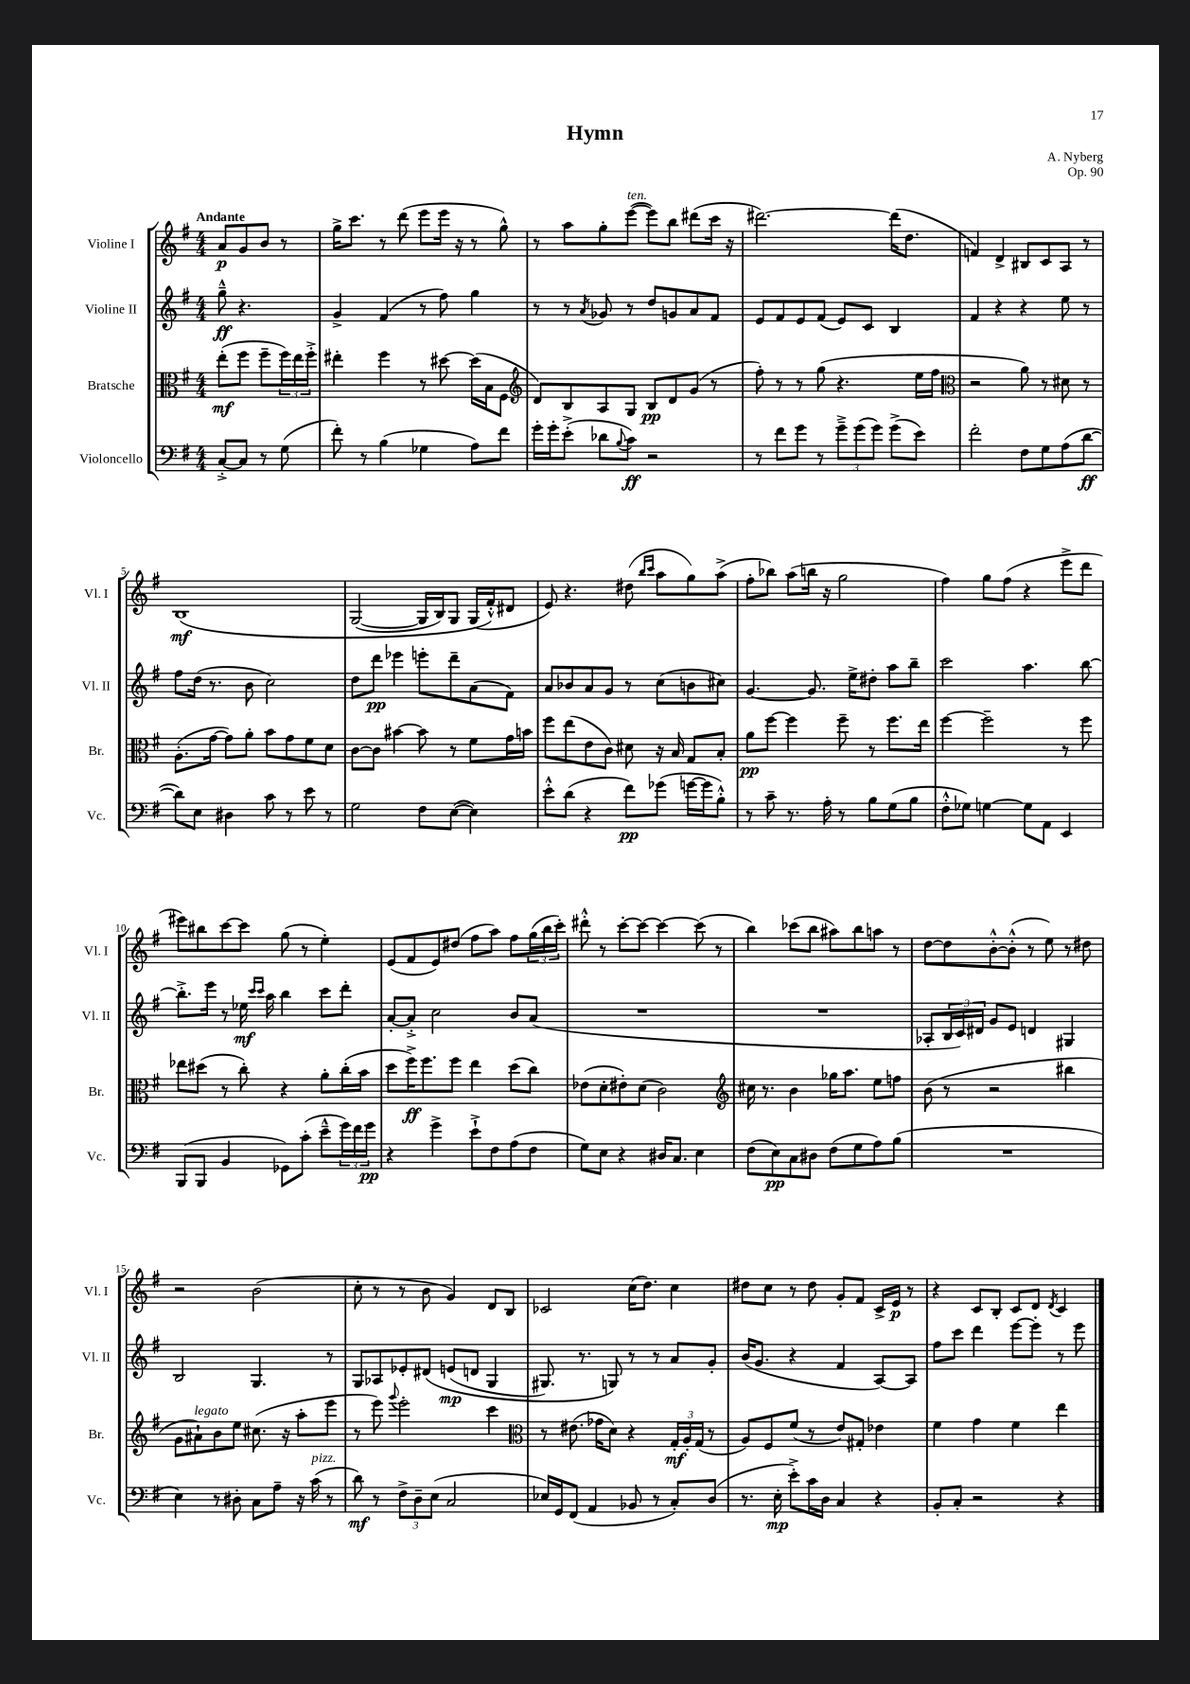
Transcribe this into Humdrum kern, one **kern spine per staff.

**kern	**kern	**kern	**kern
*staff4	*staff3	*staff2	*staff1
*clefF4	*clefC3	*clefG2	*clefG2
*k[f#]	*k[f#]	*k[f#]	*k[f#]
*M4/4	*M4/4	*M4/4	*M4/4
[8C'^	(8ee'	8gg~^^	8a
8C]	8ff#	4.r	8g
8r	8ff#~	.	8b
(8G	24ff#)	.	8r
.	24ee	.	.
.	24ff#'^	.	.
=	=	=	=
8f#')	4ee#'	4g^	16gg^
.	.	.	8.ccc
8r	.	.	.
(4B	4ff#	(4f#	8r
.	.	.	(8ddd
4G-	8r	8r	8eee
.	[8dd#	8ff#)	16eee
.	.	.	16r
8A)	(16dd#]	4gg	8r
.	16B	.	.
8f#	8F#	.	8gg^^)
=	=	=	=
*	*clefG2	*	*
16g'	8d)	8r	8r
16g'	.	.	.
(8e'^	8B	8r	8aa
.	.	8qa	.
8d-	8A	8g-	8gg'
8qqB	.	.	.
8c)	8G	8r	([8eee
2r	8B	8dd	8eee])
.	8d	8g	8bb
.	(8g	8a	(8ddd#
.	8r	8f#	16ccc
.	.	.	16r
=	=	=	=
8r	8ff#')	8e	[2.ddd#)
8f#	8r	8f#	.
8g	8r	8e	.
8r	(8gg	(8f#	.
12g~^	4.r	8e)	.
(12g	.	.	.
.	.	8c	.
12g)	.	.	.
(8g^	.	4B	(16ddd#]
.	.	.	8.dd
8e)	16ee	.	.
.	16ff#	.	.
=	=	=	=
*	*clefC3	*	*
2f#'	2r	4f#	4f)
.	.	4r	4d^
8F#	8a)	4r	8B#
8G	8r	.	8c
(8A	8d#	8ee	8A
[8d	8r	8r	8r
=	=	=	=
8d])	(8.A'	8ff#	&(1B
8E	.	(16dd	.
.	[16g	8.r	.
4D#	8g])	.	.
.	8a'	8b	.
8c	8b	2cc)	.
8r	8g	.	.
8e	8f#	.	.
8r	8d	.	.
=	=	=	=
2G	[8c	8dd	([2G
.	8c]	8ddd	.
.	[4b#	4eee-	.
8F#	8b#]	8eee'	16G]
.	.	.	16B)
([8E	8r	8ddd~	8G
4E])	8f#	(8a	(16G
.	.	.	16f#'^^&)
.	16g	8f#)	8d#
.	16b	.	.
=	=	=	=
8e'^^	8ff#	8a	8e)
(8d	(8ee	8b-	4.r
4r	8e	8a	.
.	8c)	8g	.
8f#)	8d#	8r	(8dd#
.	.	.	16qqbb
.	.	.	16qqccc
(8g-	16r	(8cc	8aa
.	16B	.	.
[16g	8G	8b	8gg)
16g]	.	.	.
8B'^^)	8B'	8cc#)	(8aa^
=	=	=	=
8r	8a	[4.g	8ff#'
8c~	[8ff#	.	8bb-)
8.r	4ff#]	.	(8aa
.	.	8.g]	16bb
16A'	.	.	16r
8r	8ff#~	.	2gg
.	.	16ee^	.
8B	8r	8dd#'	.
(8G	8.ff#	8aa	.
8B	.	8bb~	.
.	16ee	.	.
=	=	=	=
8F#'^^	[4ff#	2ccc	4ff#)
8G-)	.	.	.
[4G	2ff#~]	.	8gg
.	.	.	(8ff#
8G]	.	4.aa	4r
8AA	.	.	.
4EE	8r	.	8eee^
.	8ff#	[8bb	8ddd
=	=	=	=
(8BBB	8ee-	8.bb'^]	8eee#)
8BBB	(8dd#	.	8bb#
.	.	16eee	.
4BB	8r	8r	[8ccc
.	8cc')	16ee-	8ccc]
.	.	16qqccc	.
.	.	16qqccc	.
.	.	16aa	.
8GG-)	4r	4bb	(8gg
(8c'	.	.	8r
8e~^^	8a'	8ccc	4ee')
24g)	(16cc'	8ddd'	.
24f#	.	.	.
.	16b	.	.
24g	.	.	.
=	=	=	=
4r	8dd	[8a'	(8e
.	16ff#^)	8a'^]	8f#
.	8.ff#	.	.
4g^	.	2cc	8e)
.	8ff#	.	(8dd#
8e`^	4ee	.	8ff#
8F#	.	.	8aa)
(8A	(8dd	8b	8ff#
8F#	8cc)	(8a	(24gg
.	.	.	24bb
.	.	.	24ccc')
=	=	=	=
8G)	(8e-	1r	8ddd#'^^
8E	8d'	.	8r
4r	8e#')	.	[8ccc'
.	(8d	.	8ccc_
16D#	2c)	.	4ccc_
8.C	.	.	.
4E	.	.	(8ccc]
.	.	.	8r
=	=	=	=
*	*clefG2	*	*
(8F#	16cc#	1r	4bb)
.	8.r	.	.
8E)	.	.	.
8C	4b	.	(8ccc-
8D#	.	.	8bb
(8F#	16gg-	.	8aa#)
.	8.aa	.	.
8G	.	.	8bb
8A)	8ee	.	8aa
(8B	8ff	.	8r
=	=	=	=
1r	(8b	8A-'	[8dd
.	8r	24B	8dd]
.	.	24c)	.
.	.	24d#	.
.	2r	8g	[8b'^^
.	.	8e	(8b'^^]
.	.	4d	8r
.	.	.	8ee)
.	4bb#	4G#	8r
.	.	.	8dd#
=	=	=	=
4E)	8g	2B	2r
.	8a#`)	.	.
8r	8b	.	.
8D#'	8ee	.	.
8C	(8.cc#	4.G	(2b
8A~	.	.	.
.	16r	.	.
16r	8aa'	.	.
(16c	.	.	.
8r	8eee	8r	.
=	=	=	=
8d)	8r	8G	8cc'
8r	8eee)	8A-	8r
.	8qqggg	.	.
12F#^	2eee'	8e-'	8r
12D~	.	.	.
.	.	&(8d#	8b
(12E	.	.	.
2C	.	(8e	4g)
.	.	8d	.
.	4ccc	4G	8d
.	.	.	8B
=	=	=	=
*	*clefC3	*	*
16E-)	8r	8.G#)	2c-
16GG	.	.	.
(8FF#	(8.e#	.	.
.	.	8.r	.
4AA	.	.	.
.	16g-	.	.
.	8d)	8G&)	.
8BB-	4r	8r	(16cc
.	.	.	8.dd)
8r	.	8r	.
8C')	24G'	8a	4cc
.	24A'	.	.
.	(24G	.	.
(8D	8r	8g'	.
=	=	=	=
8.r	8A)	(16b	8dd#
.	.	8.g	.
.	8F#	.	8cc
16E'	.	.	.
8e'^)	(8f#	4r	8r
16c	8r	.	8dd#
16D	.	.	.
4C	8e)	4f#	8g'
.	8G#'	.	8f#
4r	4e-	[8A)	16c^
.	.	.	16e
.	.	8A]	8r
=	=	=	=
8BB'	4f#	8ff#	4r
8C'	.	8ccc	.
2r	4g	4ddd	8c
.	.	.	8B'
.	4f#	[8eee	8c
.	.	8eee']	8d
.	.	.	8qd
4r	4ee	8r	4c
.	.	8eee	.
==	==	==	==
*-	*-	*-	*-
